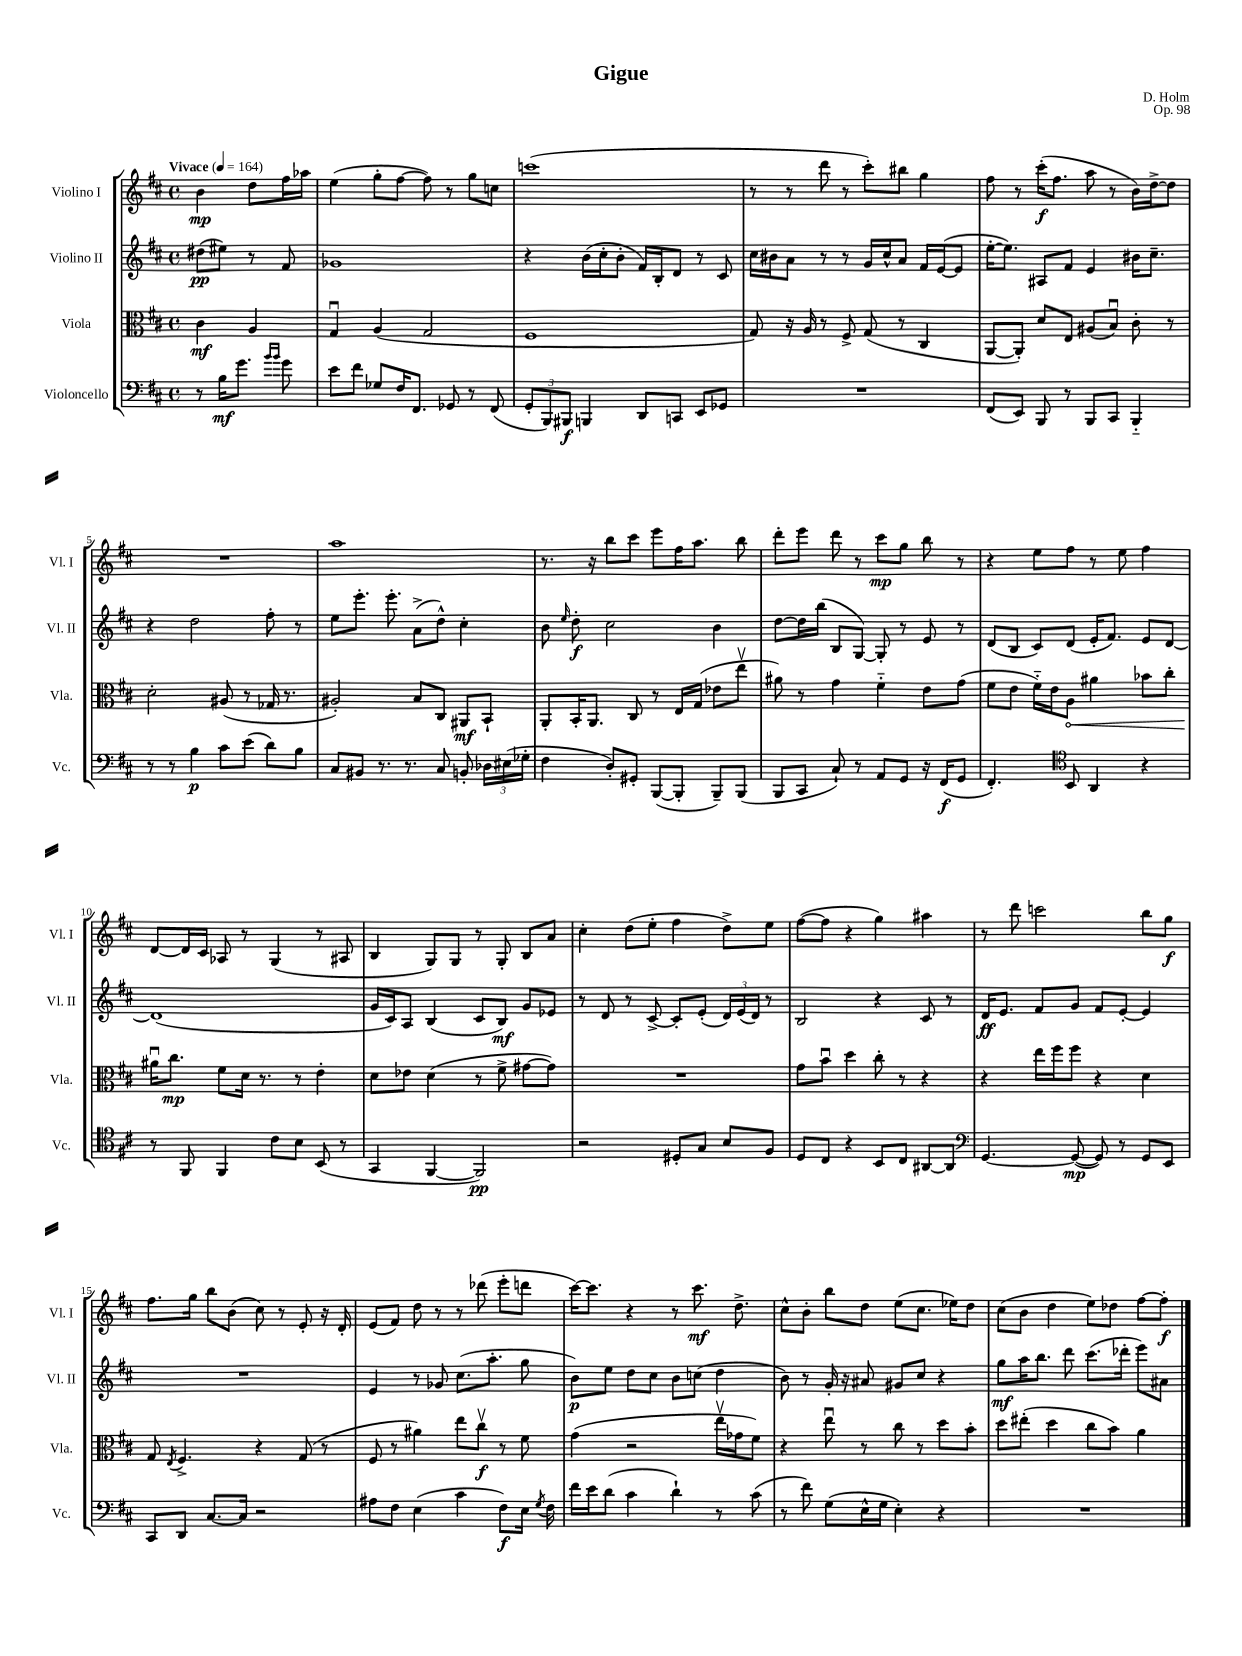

**kern	**kern	**kern	**kern
*staff4	*staff3	*staff2	*staff1
*clefF4	*clefC3	*clefG2	*clefG2
*k[f#c#]	*k[f#c#]	*k[f#c#]	*k[f#c#]
*M4/4	*M4/4	*M4/4	*M4/4
*met(c)	*met(c)	*met(c)	*met(c)
*MM164	*MM164	*MM164	*MM164
8r	4c#	(8dd#	4b
16B	.	8ee#)	.
8.g	.	.	.
.	4A	8r	8dd
16qqb	.	.	.
16qqb	.	.	.
8g	.	8f#	16ff#
.	.	.	16aa-
=	=	=	=
8e	4Gu	1g-	(4ee
8f#	.	.	.
8G-	(4A	.	8gg'
16F#	.	.	[8ff#
8.FF#	.	.	.
.	2G	.	8ff#])
8GG-	.	.	8r
8r	.	.	8gg
(8FF#	.	.	8cc
=	=	=	=
12GG'	1F#	4r	(1ccc
12BBB)	.	.	.
12BBB#	.	.	.
4BBB	.	(16b	.
.	.	16cc#'	.
.	.	8b'	.
8DD	.	16f#)	.
.	.	16B'	.
8CC	.	8d	.
8EE	.	8r	.
8GG-	.	8c#	.
=	=	=	=
1r	8G)	16cc#	8r
.	.	16b#	.
.	16r	8a	8r
.	16A	.	.
.	8r	8r	8ddd
.	8F#^	8r	8r
.	(8G	16g	8ccc#')
.	.	16cc#^^	.
.	8r	8a	8bb#
.	4C#	16f#	4gg
.	.	([16e	.
.	.	8e]	.
=	=	=	=
(8FF#	[8AA	[16ee'	8ff#
.	.	8.ee])	.
8EE)	8AA'])	.	8r
8BBB	8d	8A#	(16ccc#'
.	.	.	8.ff#
8r	8E	8f#	.
8BBB	(8A#	4e	8aa
8CC#	8Bu)	.	8r
4BBB'~	8c#'	16b#	16b)
.	.	8.cc#~	[16dd^
.	8r	.	8dd]
=	=	=	=
8r	2d'	4r	1r
8r	.	.	.
4B	.	2dd	.
8c#	(8A#	.	.
(8e	8r	.	.
8d)	16G-	8ff#'	.
.	8.r	.	.
8B	.	8r	.
=	=	=	=
8C#	2A#')	8ee	1aa
8BB#	.	8.eee'	.
8.r	.	.	.
.	.	8.eee'	.
8.r	.	.	.
.	8B	(8a^	.
8C#	8C#	8dd^^)	.
8BB'	8AA#	4cc#'	.
24D-	8BB`	.	.
(24E#	.	.	.
24G-'	.	.	.
=	=	=	=
4F#	8AA'	8b	8.r
.	.	16qqee	.
.	16BB'	8dd'	.
.	8.AA	.	16r
8D')	.	2cc#	8bb
8GG#'	8C#	.	8ccc#
([8BBB	8r	.	8eee
8BBB']	16E	.	16ff#
.	(16G	.	8.aa
8BBB~)	8e-	4b	.
(8BBB	8eev	.	8bb
=	=	=	=
8BBB	8a#)	[8dd	8ddd'
8CC#	8r	16dd]	8eee
.	.	(16bb	.
8C#`)	4g	8B	8ddd
8r	.	[8G)	8r
8AA	4f#'~	8G']	8ccc#
8GG	.	8r	8gg
16r	8e	8e	8bb
(16FF#	.	.	.
8GG	(8g	8r	8r
=	=	=	=
4.FF#')	8f#	(8d	4r
.	8e	8B	.
.	16f#'~)	8c#)	8ee
.	16e	.	.
*clefC4	*	*	*
8BB	8A	(8d	8ff#
4AA	4a#	16e'	8r
.	.	8.f#)	.
.	.	.	8ee
4r	8b-	8e	4ff#
.	8cc#'	[8d	.
=	=	=	=
8r	16a#u	(1d]	[8d
.	8.cc#	.	.
8FF#	.	.	16d]
.	.	.	16c#
4FF#	8f#	.	8A-
.	16d	.	8r
.	8.r	.	.
8c#	.	.	(4G
8B	8r	.	.
(8BB	4e'	.	8r
8r	.	.	8A#
=	=	=	=
4GG	8d	16g	4B
.	.	16c#)	.
.	8e-	8A	.
[4FF#	(4d	(4B	8G)
.	.	.	8G
2FF#])	8r	8c#	8r
.	8f#^	8B)	8G'
.	[8g#	8g	8B
.	8g#])	8e-	8a
=	=	=	=
2r	1r	8r	4cc#'
.	.	8d	.
.	.	8r	(8dd
.	.	[8c#^	8ee'
8D#'	.	8c#']	4ff#
8G	.	(8e'	.
8B	.	24d)	8dd^)
.	.	(24e	.
.	.	24d)	.
8F#	.	8r	8ee
=	=	=	=
8D	8g	2B	([8ff#
8C#	8bu	.	8ff#]
4r	4dd	.	4r
8BB	8cc#'	4r	4gg)
8C#	8r	.	.
[8AA#	4r	8c#	4aa#
8AA#]	.	8r	.
=	=	=	=
*clefF4	*	*	*
[4.GG	4r	16d	8r
.	.	8.e	.
.	.	.	8ddd
.	16ee	8f#	2ccc
.	16ff#	.	.
(8GG_	8ff#	8g	.
8GG])	4r	8f#	.
8r	.	[8e'	.
8GG	4d	4e]	8bb
8EE	.	.	8gg
=	=	=	=
8CC#	8G	1r	8.ff#
.	8qE	.	.
8DD	4.F#^	.	.
.	.	.	16gg
[8.C#	.	.	8bb
.	.	.	(8b
16C#]	.	.	.
2r	4r	.	8cc#)
.	.	.	8r
.	(8G	.	8e'
.	8r	.	16r
.	.	.	16d'
=	=	=	=
8A#	8F#	4e	(8e
8F#	8r	.	8f#)
(4E	4a#)	8r	8dd
.	.	8g-	8r
4c#	8ee	(8.cc#	8r
.	8cc#v	.	(8ddd-
.	.	8.aa'	.
8F#)	8r	.	8eee'
16E	8f#	8gg	8ddd
8qG	.	.	.
16F#	.	.	.
=	=	=	=
16f#	(4g	8b)	[16ccc#)
16e	.	.	8.ccc#]
(8d	.	8ee	.
4c#	2r	8dd	4r
.	.	8cc#	.
4d`)	.	8b	8r
.	.	(8cc	8.ccc#
8r	16eev	4dd	.
.	16g-	.	8.dd^
(8c#	8f#)	.	.
=	=	=	=
8r	4r	8b)	8cc#^^
8f#)	.	8r	8b'
(8G	8eeu	16g'	8bb
.	.	16r	.
16E^^	8r	8a#	8dd
16G	.	.	.
4E')	8cc#	8g#	(8ee
.	8r	8cc#	8.cc#
4r	8dd	4r	.
.	.	.	16ee-)
.	8b'	.	8dd
=	=	=	=
1r	8dd	8gg	(8cc#
.	(8ee#'	16aa	8b
.	.	8.bb	.
.	4dd	.	4dd
.	.	8ddd	.
.	8cc#	(8.ccc#	8ee)
.	8b)	.	8dd-
.	.	16ddd-'	.
.	4a	8eee)	[8ff#
.	.	8a#	8ff#']
==	==	==	==
*-	*-	*-	*-
